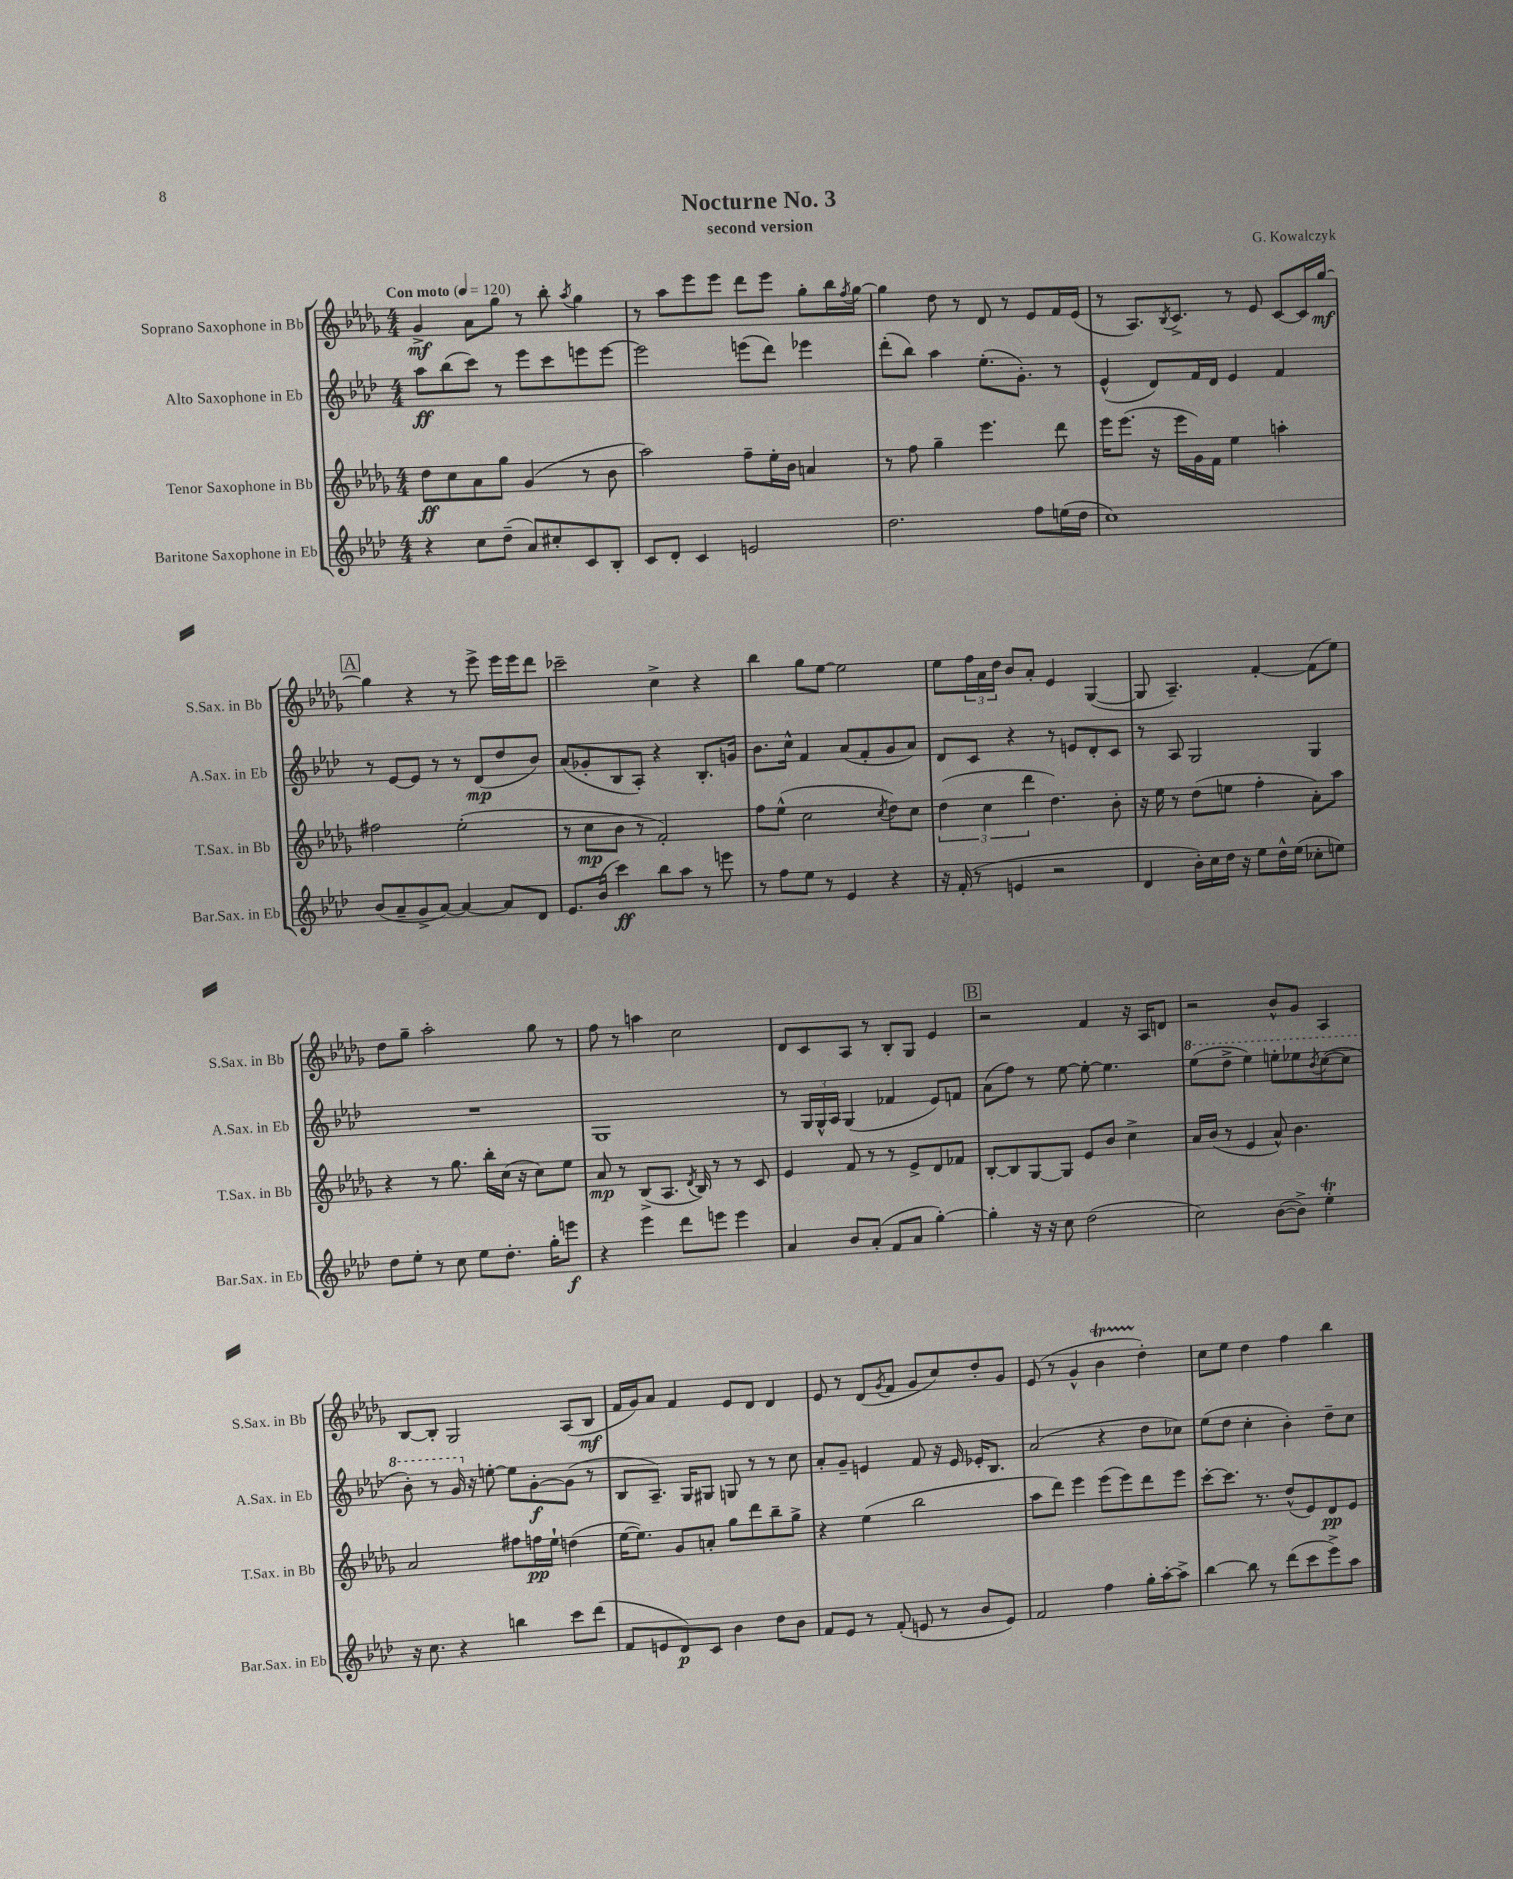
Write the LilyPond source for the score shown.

\header { title = "Nocturne No. 3" composer = "G. Kowalczyk" subtitle = "second version" }
<<
\new StaffGroup <<
\new Staff = "s0" \with { instrumentName = "Soprano Saxophone in Bb" shortInstrumentName = "S.Sax. in Bb" } {
    \clef treble \key des \major \numericTimeSignature \time 4/4 \tempo "Con moto" 4 = 120
    ges'4->\mf aes'8 ges''8 r8 bes''8-. \acciaccatura { aes''8 } ges''4 |
    r8 aes''8 ees'''8 ees'''8 des'''8 ees'''8 ges''8-. bes''16 \acciaccatura { f''8 } ges''16~ |
    ges''4 des''8 r8 des'8 r8 ees'8 f'16 ees'16( |
    r8 aes8.) \acciaccatura { bes8 } c'8.-> r8 ees'8 c'8~ c'16 ges''16~\mf |
    \mark \markup { \box "A" } ges''4 r4 r8 ees'''8-> ees'''16 ees'''16 des'''8 |
    ces'''2-- c''4-> r4 |
    bes''4 ges''8 ees''8~ ees''2 |
    ees''8 \tuplet 3/2 { f''16 aes'16 des''16 } bes'8 aes'8-. ees'4 ges4~( |
    ges8 aes4.--) f'4~-. f'8( ees''8) |
    des''8 ges''8-- aes''2-. ges''8 r8 |
    f''8 r8 a''4 c''2 |
    des'8 c'8 aes8 r8 bes8-. ges8 ees'4 |
    \mark \markup { \box "B" } r2 f'4 r16 aes16 d'8 |
    r2 bes'8-^ ges'8 aes4 |
    bes8~ bes8-. ges2 aes8( bes8\mf |
    f'16 ges'16) aes'8 f'4 ees'8 des'8 des'4 |
    ees'8 r8 des'8( \acciaccatura { ges'8 } f'8 ges'8 c''8) des''8-. ges'8 |
    ees'8( r8 ges'4-^ bes'4\startTrillSpan des''4-.\stopTrillSpan) |
    c''8 ees''8 des''4 f''4 bes''4 \bar "|." |
}
\new Staff = "s1" \with { instrumentName = "Alto Saxophone in Eb" shortInstrumentName = "A.Sax. in Eb" } {
    \clef treble \key aes \major \numericTimeSignature \time 4/4
    aes''8\ff bes''8( c'''8) r8 ees'''8 c'''8 e'''8 e'''8~ |
    e'''2 e'''8( des'''8) ees'''4 |
    des'''8-.( bes''8) aes''4 ees''8.-.( g'8.-.) r8 |
    ees'4-^( des'8) f'16 des'16 ees'4 f'4 |
    \mark \markup { \box "A" } r8 ees'8~ ees'8 r8 r8 des'8\mp( des''8 bes'8) |
    aes'8( ges'8-. bes8 aes8-.) r4 bes8.-. g'16 |
    bes'8. c''16-^ f'4 aes'8( f'8-. g'8 aes'8) |
    des'8 c'8 r4 r8 e'8 des'8-. c'8 |
    r8 aes8 g2 g4 |
    R1 |
    g1 |
    r8 \tuplet 3/2 { g16 g16-^ aes16 } g4( fes'4 ees'8) f'8 |
    \mark \markup { \box "B" } aes'8( f''8) r8 ees''8~ ees''8~-. ees''4. |
    \ottava #1 ees'''8( des'''8-> ees'''4) e'''8-. ees'''8 \acciaccatura { bes''8 } c'''8~( c'''8 |
    bes''8-.) r8 g''16 \ottava #0 r16 e''8~-. e''8 g'8~-.\f g'8( r8 |
    bes8 aes8.--) g16 gis8 g8 r8 r8 c''8 |
    aes'8-. g'8-- e'4 f'8 r16 e'16 ees'16-. bes8. |
    aes'2( r4 des''8 ces''8) |
    ees''8( des''8 c''4-. bes'4-.) des''8-- c''8 \bar "|." |
}
\new Staff = "s2" \with { instrumentName = "Tenor Saxophone in Bb" shortInstrumentName = "T.Sax. in Bb" } {
    \clef treble \key des \major \numericTimeSignature \time 4/4
    des''8\ff c''8 aes'8 ges''8 ges'4( r8 bes'8 |
    aes''2) f''8-- ees''16-. bes'16 a'4 |
    r8 f''8 ges''4-- ees'''4. des'''8 |
    ees'''16 ees'''8.( r16 ees'''16 ges'16) f'16 ees''4 a''4-. |
    \mark \markup { \box "A" } fis''2 ees''2-.( |
    r8 c''8\mp bes'8 r8 f'2-.) |
    f''8 ees''8-^( c''2 \acciaccatura { c''8 } des''8) c''8 |
    \tuplet 3/2 { des''4( c''4 des'''4 } des''4.) bes'8-. |
    r16 ees''16 r8 des''8( e''8 f''4-. aes'8-.) aes''8 |
    r4 r8 ges''8. bes''16-. c''16( r16 c''8) ees''8 |
    aes'8\mp r8 bes8->( aes8. \acciaccatura { des'8 } bes16) r8 r8 c'8 |
    ees'4 f'8 r8 r8 ees'8-> des'8 fes'8 |
    \mark \markup { \box "B" } bes8~-. bes8 ges8~ ges8 ees'8 bes'8 c''4-> |
    aes'16 bes'16( r8 ees'4 aes'8-^) bes'4. |
    aes'2 fis''8 f''16\pp ees''16-! d''4( |
    ees''16~ ees''8.) ges'8 a'8-. ges''8 des'''8 bes''8-- ges''8-> |
    r4 ees''4( bes''2 |
    aes''8 des'''8) ees'''4 ees'''8( ees'''8) des'''8 ees'''8 |
    c'''8~-. c'''8. r8. des''8-^( ees'8) des'8\pp ees'8 \bar "|." |
}
\new Staff = "s3" \with { instrumentName = "Baritone Saxophone in Eb" shortInstrumentName = "Bar.Sax. in Eb" } {
    \clef treble \key aes \major \numericTimeSignature \time 4/4
    r4 c''8 des''8--( aes'8) cis''8-. c'8 bes8-. |
    c'8 des'8-. c'4 e'2 |
    des''2. f''8 e''16( des''16 |
    c''1) |
    \mark \markup { \box "A" } bes'8( aes'8-- g'8-> aes'8~) aes'4~ aes'8 des'8 |
    ees'8. bes'16( c'''4\ff) bes''8 aes''8 r8 e'''8 |
    r8 f''8 ees''8 r8 ees'4 r4 |
    r16 f'16-.( r8 e'4 r2 |
    des'4 bes'16-.) c''16 des''16 r16 ees''8 des''16-^ ees''16( ces''8-. e''8) |
    des''8 ees''8-. r8 c''8 ees''8 des''8.-. g''16-. e'''8\f |
    r4 ees'''4 des'''8 e'''8 e'''4 |
    aes'4 bes'8 aes'8-.( f'8 aes'8 g''4~-.) |
    \mark \markup { \box "B" } g''4-. r16 r16 c''8 des''2( |
    c''2) bes'8~( bes'8->) ees''4-.\trill |
    r16 c''8. r4 b''4 c'''8 des'''8( |
    f'8 e'8 des'8\p) c'8 bes'4 des''8 bes'8 |
    f'8 ees'8 r8 f'8-.( e'8 r8 bes'8 e'8) |
    f'2 f''4 g''16-. aes''16~-. aes''8-> |
    bes''4~ bes''8 r8 des'''8( c'''8 ees'''8->) aes''8 \bar "|." |
}
>>
>>
\layout { \context { \Score \remove "Bar_number_engraver" } }
